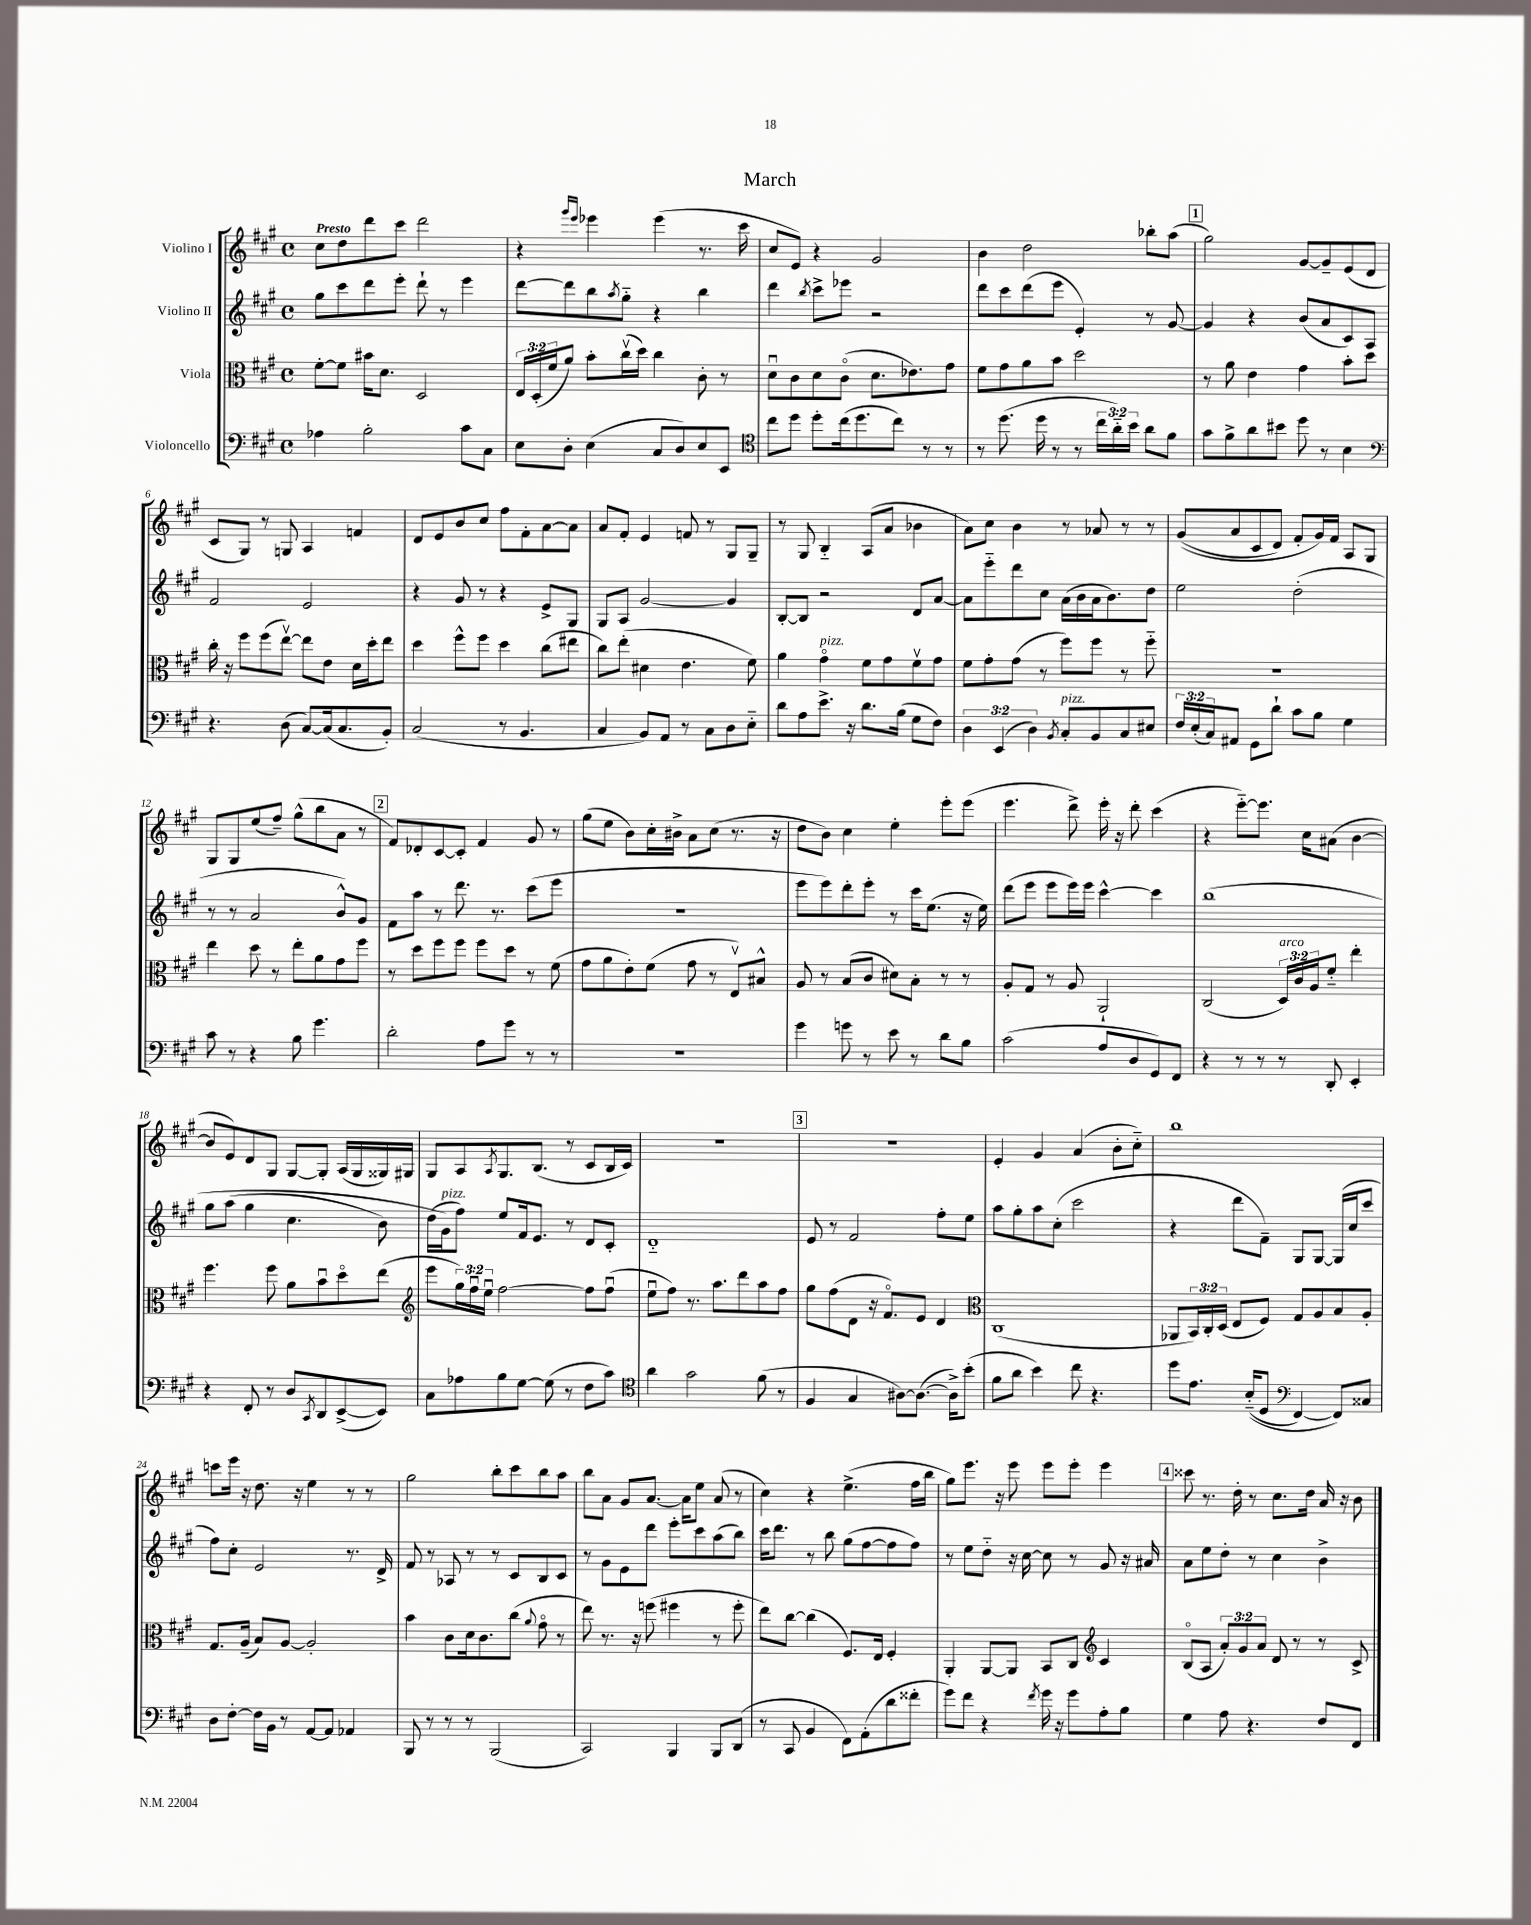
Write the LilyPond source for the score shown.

\header { title = "March" }
<<
\new StaffGroup <<
\new Staff = "s0" \with { instrumentName = "Violino I" } {
    \clef treble \key a \major \defaultTimeSignature \time 4/4 \tempo "Presto"
    cis''8 d''8 d'''8 cis'''8 d'''2 |
    r4 \grace { gis'''16 e'''16 } ees'''4 ees'''4( r8. cis'''16 |
    cis''8 e'8) r4 gis'2 |
    b'4 d''2 bes''8-. a''8( |
    \mark \markup { \box "1" } gis''2) gis'8~ gis'8-- e'8( d'8 |
    cis'8 gis8) r8 g8 a4 f'4 |
    d'8 e'8 b'8 cis''8 fis''8 fis'8-. a'8~ a'8 |
    a'8 fis'8-. e'4 f'8 r8 gis8 gis8-- |
    r8 gis8 b4-_ a8( a'8 bes'4 |
    a'8) cis''8 b'4 r8 aes'8 r8 r8 |
    gis'8(\( a'8 cis'8 d'8) fis'8-. gis'16\) fis'16 a8 gis8 |
    gis8 gis8 e''8( fis''8--) gis''8-^( b''8 a'8 r8 |
    \mark \markup { \box "2" } fis'8) des'8-. cis'8~ cis'8-. fis'4 gis'8 r8 |
    gis''8( e''8 b'8) cis''16-. bis'16-> a'8 cis''8( r8. r16 |
    d''8 b'8) cis''4 e''4-. e'''8-. e'''8( |
    e'''4. d'''8->) e'''16-. r16 d'''8-. cis'''4( |
    r4 e'''8~-_) e'''8. cis''16 ais'8( b'4~ |
    b'8 e'8) d'8 gis8 gis8~ gis8-. a16( gis16 gisis16) gis16 |
    gis8 a8 \acciaccatura { a8 } gis8. b8.( r8 cis'8 b16 cis'16) |
    R1 |
    \mark \markup { \box "3" } R1 |
    e'4-. gis'4 a'4( b'8-. cis''8-_) |
    b''1 |
    c'''8 e'''16 r16 d''8. r16 e''4 r8 r8 |
    gis''2 b''8-. cis'''8 b''8 a''8 |
    b''8 a'8 gis'8 a'8.~ a'16 e''8 a'8( r8 |
    cis''4) r4 e''4.->( fis''16 b''16 |
    gis''8) e'''8. r16 e'''8 e'''8 e'''8-. e'''4 |
    \mark \markup { \box "4" } cisis'''8 r8. d''16-. r8 cis''8. d''16 a'16 r16 b'8 \bar "|." |
}
\new Staff = "s1" \with { instrumentName = "Violino II" } {
    \clef treble \key a \major \defaultTimeSignature \time 4/4
    gis''8 cis'''8 d'''8 e'''8-. d'''8-! r8 e'''4 |
    d'''8~ d'''8 b''8 \acciaccatura { a''8 } gis''8-_ r4 b''4 |
    d'''4 \acciaccatura { b''8 } cis'''8-> ees'''8 r2 |
    d'''8 cis'''8 d'''8( e'''8 e'4-.) r8 gis'8~ |
    \mark \markup { \box "1" } gis'4 r4 b'8( a'8 cis'8) a8 |
    fis'2 e'2 |
    r4 gis'8 r8 r4 e'8-> gis8 |
    gis8 a8 gis'2~ gis'4 |
    b8~-. b8 r2 d'8 a'8~ |
    a'8 e'''8-_ d'''8 cis''8 a'16( b'16 a'16 b'8.) d''8 |
    e''2 d''2-.( |
    r8 r8 a'2 b'8-^) gis'8 |
    \mark \markup { \box "2" } fis'8 a''8 r8 d'''8. r8. cis'''8( e'''8 |
    R1 |
    e'''8 e'''8) d'''8-. e'''8-. r8 cis'''16 e''8.( r16 e''16) |
    d'''8( e'''8 e'''8 e'''16) e'''16 cis'''4~-^ cis'''4 |
    b''1\( |
    gis''8 a''8( gis''4 cis''4. b'8) |
    d''16( gis'16^\markup { \italic "pizz." }\) fis''8) e''8 fis'16 e'8. r8 d'8 cis'8-. |
    d'1-_ |
    \mark \markup { \box "3" } e'8 r8 fis'2 fis''8-. e''8 |
    a''8 gis''8-. a''8 cis''8-.( cis'''2 |
    r4 d'''8 fis'8--) gis8 gis8~ gis16( cis''16 cis'''8 |
    fis''8) cis''8-. e'2 r8. d'16-> |
    fis'8 r8 aes8 r8 r8 cis'8 b8 cis'8 |
    r8 gis'8 e'8 d'''8 e'''8-. cis'''8 a''8( b''8) |
    cis'''16 d'''8. r8 b''8 gis''8( fis''8~ fis''8 fis''8) |
    r8 e''8 d''8-_ r16 cis''16~ cis''8 r8 gis'8 r16 ais'16 |
    \mark \markup { \box "4" } a'8 e''8 d''8-. r8 cis''4 b'4-> \bar "|." |
}
\new Staff = "s2" \with { instrumentName = "Viola" } {
    \clef alto \key a \major \defaultTimeSignature \time 4/4 \override Staff.TupletNumber.text = #tuplet-number::calc-fraction-text
    fis'8~-. fis'8 bis'16 d'8. d2 |
    \tuplet 3/2 { e16 d16-.( fis'16 } a'8) b'8-. cis''16\upbow( d''16) cis''4 cis'8-. r8 |
    d'8\downbow cis'8 d'8 cis'8\flageolet( d'8. ees'8.) gis'8 |
    fis'8 gis'8 a'8 b'8 d''2 |
    \mark \markup { \box "1" } r8 a'8 e'4 gis'4 b'8-. d''8 |
    cis''16-. r16 fis''8 fis''8( e''8~\upbow) e''8 e'8 d'16 d''16-. e''8 |
    d''4 fis''8-^ fis''8 d''4 cis''8( eis''8 |
    cis''8) e''8-.( dis'4 e'4. fis'8) |
    a'4 gis'4\flageolet^\markup { \italic "pizz." } fis'8 gis'8 fis'8\upbow gis'8 |
    fis'8 gis'8-. gis'8( r8 fis''8) fis''8 r8 fis''8-_ |
    R1 |
    e''4 d''8 r8 e''8-. a'8 gis'8 fis''8 |
    \mark \markup { \box "2" } r8 d''8 fis''8 fis''8 fis''8 d''8 r8 fis'8( |
    gis'8 a'8 e'8-.) fis'8( gis'8 r8 e8\upbow) bis8-^ |
    a8 r8 b8( cis'8 dis'8) b8-. r8 r8 |
    a8-. gis8 r8 a8 a,2-! |
    cis2( \tuplet 3/2 { d16^\markup { \italic "arco" }) cis'16 a16 } fis'8-_ e''4-. |
    fis''4. fis''8 a'8 b'8\downbow d''8\flageolet e''8( |
    \clef treble e'''8 \tuplet 3/2 { gis''16) fis''16\downbow e''16\downbow } fis''2~ fis''8 fis''8\downbow( |
    e''8\downbow fis''8) r8. a''8. d'''8 a''8 fis''8 |
    \mark \markup { \box "3" } gis''8 fis''8( d'8 r16 fis'8.\flageolet) e'8 d'4 |
    \clef alto cis1( |
    aes,8 \tuplet 3/2 { b,16) cis16-. d16( } e8 fis8) gis8 a8 b8 a8-. |
    gis8. a16--( b8) a8~ a2-. |
    b'4 cis'8 d'16 cis'8. cis''8( \appoggiatura { a'8 } gis'8\flageolet r8 |
    e''8) r8. r16 f''8( fis''4 r8 fis''8-. |
    e''8) cis''8~ cis''4( fis8.) e16 fis4-. |
    a,4-. a,8~ a,8 b,8 cis8 \clef treble cis'4 |
    \mark \markup { \box "4" } b8\flageolet( a8 \tuplet 3/2 { a'8-.) gis'8 a'8 } d'8 r8 r8 cis'8-> \bar "|." |
}
\new Staff = "s3" \with { instrumentName = "Violoncello" } {
    \clef bass \key a \major \defaultTimeSignature \time 4/4 \override Staff.TupletNumber.text = #tuplet-number::calc-fraction-text
    aes4 b2-. cis'8 cis8 |
    e8 d8-. e4( cis8 d8) e8 e,8 |
    \clef tenor cis''8 d''8 d''8-. cis''16( d''8. cis''8) r8 r8 |
    r8 d''8.( d''16 r8 r8 \tuplet 3/2 { cis''16 a'16-_) b'16 } a'8 fis'8 |
    \mark \markup { \box "1" } gis'8 fis'8-> a'8 bis'8 d''8 r8 b4 |
    \clef bass r4. d8( cis8~) cis16( cis8. b,8-.) |
    cis2( r8 b,4. |
    cis4 b,8) a,8 r8 cis8 d8 e8-_ |
    d'8 a8 e'8.-> r16 d'8. b16( gis8 fis8) |
    \tuplet 3/2 { d4 e,4( d4) } \acciaccatura { b,8 } cis8-.^\markup { \italic "pizz." } b,8 cis8 eis8 |
    \tuplet 3/2 { fis16 e16-.( cis16) } ais,8 gis,8 d'8-! cis'8 b8 gis4 |
    cis'8 r8 r4 b8 gis'4. |
    \mark \markup { \box "2" } d'2-. a8 gis'8 r8 r8 |
    R1 |
    gis'4 g'8 r8 e'8 r8 d'8 b8 |
    cis'2( a8 d8 gis,8) fis,8 |
    r4 r8 r8 r8 d,8-. e,4-. |
    r4 fis,8-. r8 d8 \acciaccatura { cis,8 } d,8 e,8~->( e,8) |
    cis8 aes8 b8 gis8~ gis8( r8 fis8 cis'8) |
    \clef tenor a'4 gis'2 fis'8( r8 |
    \mark \markup { \box "3" } fis4 gis4 ais8~) ais8.~( ais16->) b'8-.( |
    fis'8 a'8 b'4) cis''8 r4. |
    d''8 e'8. b16-_(\( d8 \clef bass fis,4~) fis,8\) cisis8 |
    d8 fis8~-. fis16 b,16 r8 a,8~ a,8 aes,4 |
    b,,8 r8 r8 r8 b,,2( |
    cis,2) b,,4 b,,8 d,8( |
    r8 cis,8 b,4 fis,8) a,8-.( d'8 fisis'8-. |
    gis'8) fis'8 r4 \acciaccatura { fis'8 } gis'16 r16 gis'8 a8-. b8 |
    \mark \markup { \box "4" } gis4 a8 r4. fis8 fis,8 \bar "|." |
}
>>
>>
